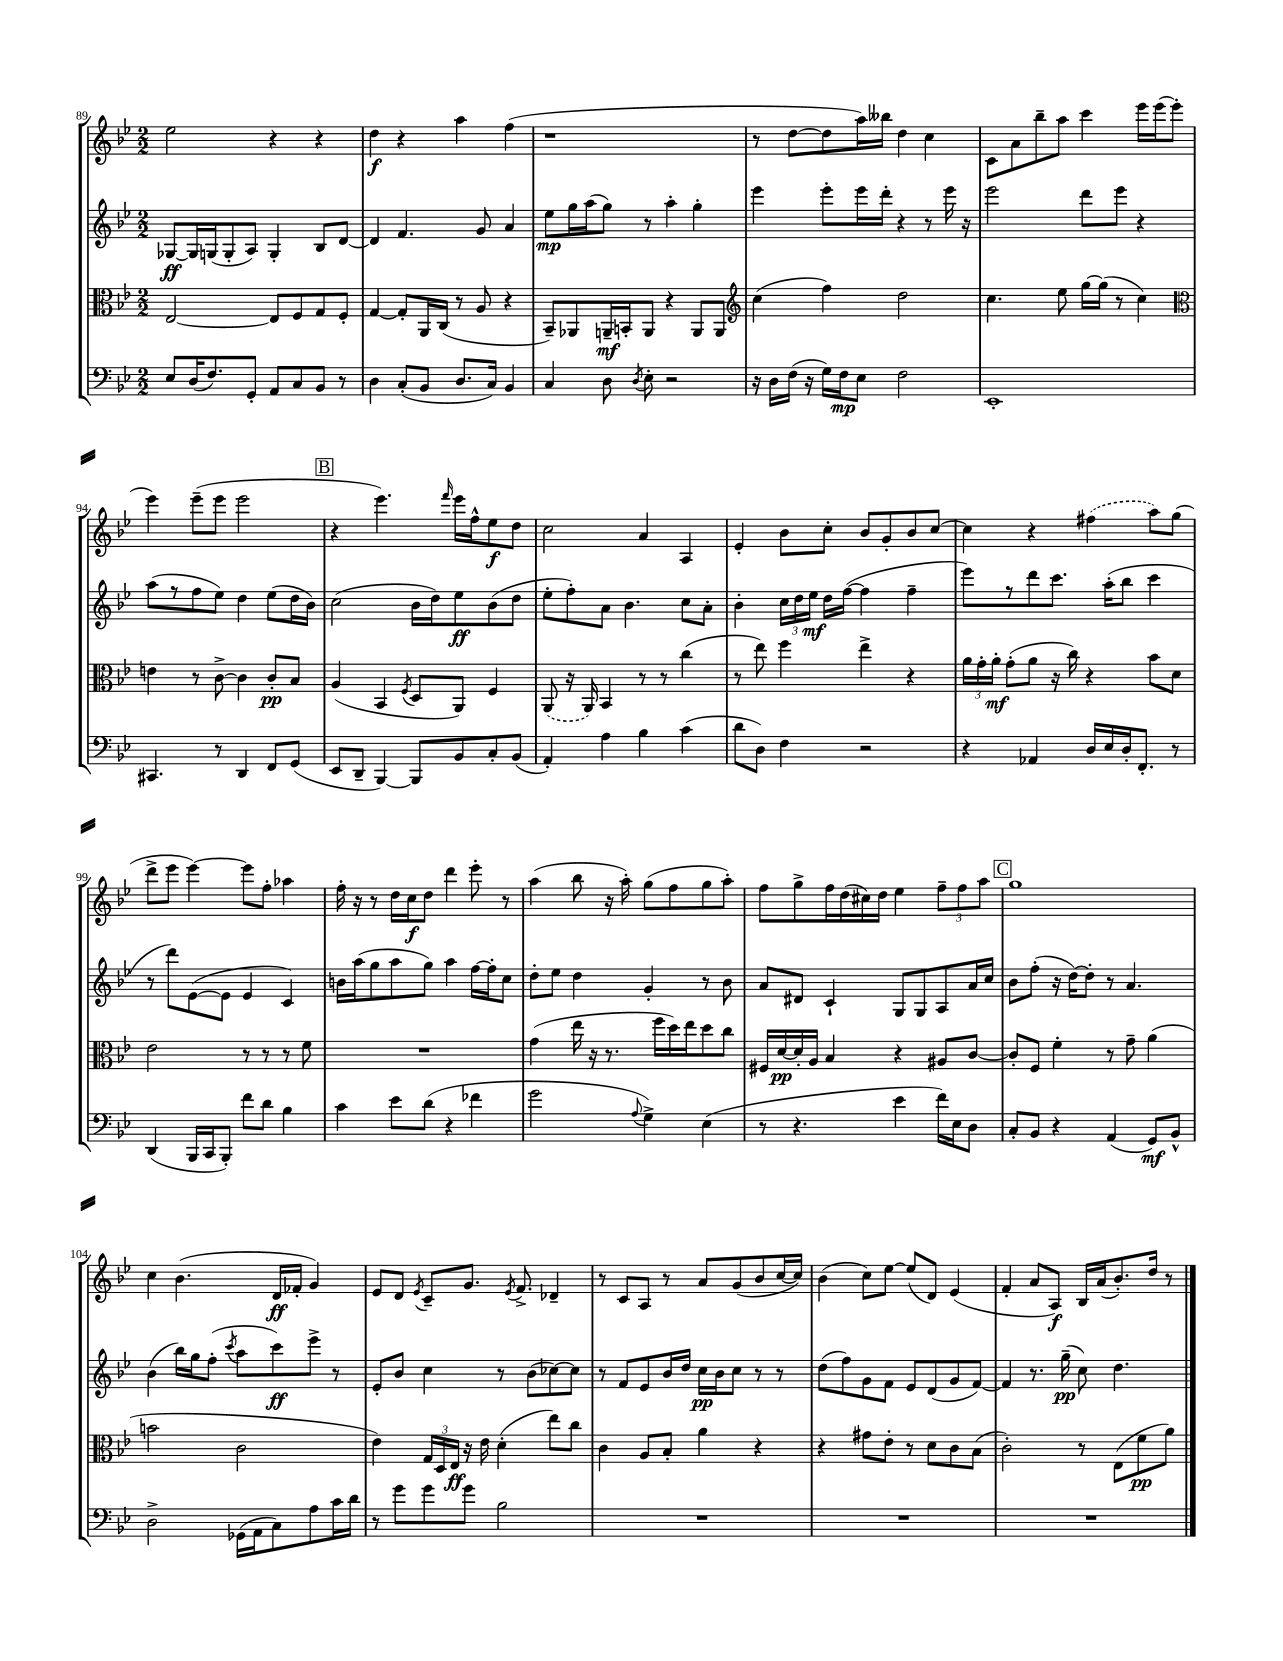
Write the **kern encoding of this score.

**kern	**dynam	**kern	**dynam	**kern	**dynam	**kern	**dynam
*part4	*part4	*part3	*part3	*part2	*part2	*part1	*part1
*staff4	*staff4	*staff3	*staff3	*staff2	*staff2	*staff1	*staff1
*clefF4	*	*clefC3	*	*clefG2	*	*clefG2	*
*k[b-e-]	*	*k[b-e-]	*	*k[b-e-]	*	*k[b-e-]	*
*M2/2	*	*M2/2	*	*M2/2	*	*M2/2	*
=89	=89	=89	=89	=89	=89	=89	=89
8E-/L	.	[2E-/	.	[8G-X/L	ff	2ee-\	.
(16D/K	.	.	.	16G-/L]	.	.	.
8.F/)	.	.	.	(16Gn/J	.	.	.
.	.	.	.	8G'/	.	.	.
8GG'/J	.	.	.	8A/J)	.	.	.
8AA/L	.	8E-/L]	.	4G'/	.	4r	.
8C/	.	8F/	.	.	.	.	.
8BB-/J	.	8G/	.	8B-/L	.	4r	.
8r	.	8F'/J	.	[8d/J	.	.	.
=90	=90	=90	=90	=90	=90	=90	=90
4D\	.	[4G/	.	4d/]	.	4dd\	f
(8C'/L	.	8G'/L]	.	4.f/	.	4r	.
8BB-/J	.	16AA/L	.	.	.	.	.
.	.	(16C/JJ	.	.	.	.	.
8.D/L	.	8r	.	.	.	4aa\	.
.	.	8A/	.	8g/	.	.	.
16C/Jk)	.	.	.	.	.	.	.
4BB-/	.	4r	.	4a/	.	(4ff\	.
=91	=91	=91	=91	=91	=91	=91	=91
4C/	.	8BB-~/L)	.	8ee-\L	mp	1r	.
.	.	8AA-X/	.	16gg\L	.	.	.
.	.	.	.	(16aa\J	.	.	.
8D\	.	16AAn~/L	mf	8gg\J)	.	.	.
.	.	16BBn'/J	.	.	.	.	.
8qD/	.	.	.	.	.	.	.
8E-'\	.	8AA/J	.	8r	.	.	.
2r	.	4r	.	4aa'\	.	.	.
.	.	8AA/L	.	4gg'\	.	.	.
.	.	8AA/J	.	.	.	.	.
=92	=92	=92	=92	=92	=92	=92	=92
*	*	*clefG2	*	*	*	*	*
16r	.	(4cc\	.	4eee-\	.	8r	.
16D\LL	.	.	.	.	.	.	.
(16F\JJ	.	.	.	.	.	[8dd\L	.
16r	.	.	.	.	.	.	.
16G\LL)	.	4ff\)	.	8eee-'\L	.	8dd\]	.
16F\J	mp	.	.	.	.	.	.
8E-\J	.	.	.	16eee-\L	.	16aa\L)	.
.	.	.	.	16ddd'\JJ	.	16bb--X\JJ	.
2F\	.	2dd\	.	4r	.	4dd\	.
.	.	.	.	8r	.	4cc\	.
.	.	.	.	16eee-\	.	.	.
.	.	.	.	16r	.	.	.
=93	=93	=93	=93	=93	=93	=93	=93
1EE-'	.	4.cc\	.	2eee-\	.	8c\L	.
.	.	.	.	.	.	8a\	.
.	.	.	.	.	.	8bb-~\	.
.	.	8ee-\	.	.	.	8aa\J	.
.	.	[16gg\LL	.	8ddd\L	.	4ccc\	.
.	.	(16gg\JJ]	.	.	.	.	.
.	.	8r	.	8eee-\J	.	.	.
.	.	4cc\)	.	4r	.	16eee-\LL	.
.	.	.	.	.	.	(16eee-\J	.
.	.	.	.	.	.	8eee-'\J	.
!!LO:LB:g=z
=94	=94	=94	=94	=94	=94	=94	=94
*	*	*clefC3	*	*	*	*	*
4.CC#X/	.	4en\	.	(8aa\L	.	4eee-\)	.
.	.	.	.	8r	.	.	.
.	.	8r	.	8ff\	.	(8eee-~\L	.
8r	.	[8c^\	.	8ee-\J)	.	8eee-\J	.
4DD/	.	4c\]	.	4dd\	.	2eee-\	.
8FF/L	.	8c'/L	pp	(8ee-\L	.	.	.
(8GG/J	.	8B-/J	.	16dd\L	.	.	.
.	.	.	.	16b-\JJ)	.	.	.
!!LO:REH:place=s1:t=B
=95	=95	=95	=95	=95	=95	=95	=95
8EE-/L	.	(4A/	.	(2cc\	.	4r	.
8DD~/J	.	.	.	.	.	.	.
[4BBB-/)	.	4BB-/	.	.	.	4.eee-\)	.
.	.	8qF/	.	.	.	.	.
8BBB-/L]	.	8D/L	.	16b-\LL	.	.	.
.	.	.	.	16dd\J)	.	.	.
.	.	.	.	.	.	16qqfff/	.
8BB-/	.	8AA/J)	.	8ee-\	ff	16eee-\LL	.
.	.	.	.	.	.	16ff^^\J	.
8C'/	.	4F/	.	(8b-\	.	8ee-\	f
(8BB-/J	.	.	.	8dd\J	.	8dd\J	.
=96	=96	=96	=96	=96	=96	=96	=96
4AA'/)	.	(8AA/	.	8ee-'\L	.	2cc\	.
.	.	16r	.	8ff'\)	.	.	.
.	.	16AA/)	.	.	.	.	.
4A\	.	4BB-/	.	8a\J	.	.	.
.	.	.	.	4.b-\	.	.	.
4B-\	.	8r	.	.	.	4a/	.
.	.	8r	.	.	.	.	.
(4c\	.	(4cc\	.	8cc\L	.	4A/	.
.	.	.	.	8a'\J	.	.	.
=97	=97	=97	=97	=97	=97	=97	=97
8d\L	.	8r	.	4b-'\	.	4e-'/	.
8D\J)	.	8ee-\)	.	.	.	.	.
4F\	.	4ff\	.	24cc\LL	.	8b-\L	.
.	.	.	.	24dd\	.	.	.
.	.	.	.	24ee-\JJ	mf	.	.
.	.	.	.	16dd\LL	.	8cc'\J	.
.	.	.	.	([16ff\JJ	.	.	.
2r	.	4ee-^\	.	4ff\]	.	8b-/L	.
.	.	.	.	.	.	8g'/	.
.	.	4r	.	4ff~\	.	8b-/	.
.	.	.	.	.	.	[8cc/J	.
=98	=98	=98	=98	=98	=98	=98	=98
4r	.	24a\LL	.	8eee-\L)	.	4cc\]	.
.	.	24g'\	.	.	.	.	.
.	.	24a'\JJ	mf	.	.	.	.
.	.	(8g'\L	.	8r	.	.	.
4AA-X/	.	8a\J	.	8ddd\	.	4r	.
.	.	16r	.	8.ccc\J	.	.	.
.	.	16cc\)	.	.	.	.	.
16D/LL	.	4r	.	.	.	(4ff#X\	.
16E-/	.	.	.	(16aa'\KL	.	.	.
16D'/J	.	.	.	8bb-\J	.	.	.
8.FF'/J	.	.	.	.	.	.	.
.	.	8b-\L	.	4ccc\	.	8aa\L)	.
8r	.	8d\J	.	.	.	(8gg\J	.
!!LO:LB:g=z
=99	=99	=99	=99	=99	=99	=99	=99
(4DD/	.	2e-\	.	8r	.	8ddd^\L	.
.	.	.	.	8ddd\L)	.	8eee-\J	.
16BBB-/LL	.	.	.	([8e-\	.	[4eee-\)	.
16CC/J	.	.	.	.	.	.	.
8BBB-'/J)	.	.	.	8e-\J]	.	.	.
8f\L	.	8r	.	4e-/	.	8eee-\L]	.
8d\J	.	8r	.	.	.	8ff'\J	.
4B-\	.	8r	.	4c/)	.	4aa-X\	.
.	.	8f\	.	.	.	.	.
=100	=100	=100	=100	=100	=100	=100	=100
4c\	.	1r	.	16bn\LL	.	16ff'\	.
.	.	.	.	(16aa\J	.	16r	.
.	.	.	.	8gg\	.	8r	.
8e-\L	.	.	.	8aa\	.	16dd\LL	.
.	.	.	.	.	.	16cc\J	f
(8d\J	.	.	.	8gg\J)	.	8dd\J	.
4r	.	.	.	4aa\	.	4ddd\	.
4f-X\	.	.	.	[16ff\LL	.	8eee-'\	.
.	.	.	.	16ff'\J]	.	.	.
.	.	.	.	8cc\J	.	8r	.
=101	=101	=101	=101	=101	=101	=101	=101
2g\	.	(4g\	.	8dd'\L	.	(4aa\	.
.	.	.	.	8ee-\J	.	.	.
.	.	16ee-\	.	4dd\	.	8bb-\	.
.	.	16r	.	.	.	.	.
.	.	8.r	.	.	.	16r	.
.	.	.	.	.	.	16aa'\)	.
8qqA/	.	.	.	.	.	.	.
4G^\)	.	.	.	4g'/	.	(8gg\L	.
.	.	16ff\LL	.	.	.	.	.
.	.	16dd\)	.	.	.	8ff\	.
.	.	16ee-\J	.	.	.	.	.
(4E-\	.	8dd\	.	8r	.	8gg\	.
.	.	8cc\J	.	8b-\	.	8aa'\J)	.
=102	=102	=102	=102	=102	=102	=102	=102
8r	.	16F#X/LL	.	8a/L	.	8ff\L	.
.	.	[16d/	pp	.	.	.	.
4.r	.	16d'/]	.	8d#X/J	.	8gg^\	.
.	.	16A/JJ	.	.	.	.	.
.	.	4B-/	.	4c`/	.	16ff\L	.
.	.	.	.	.	.	(16dd\	.
.	.	.	.	.	.	16cc#X\)	.
.	.	.	.	.	.	16dd\JJ	.
4e-\	.	4r	.	8G/L	.	4ee-\	.
.	.	.	.	8G/	.	.	.
16f\LL)	.	8A#X/L	.	8A/	.	12ff~\L	.
16E-\J	.	.	.	.	.	.	.
.	.	.	.	.	.	12ff\	.
8D\J	.	[8c/J	.	16a/L	.	.	.
.	.	.	.	.	.	12aa\J	.
.	.	.	.	16cc/JJ	.	.	.
!!LO:REH:place=s1:t=C
=103	=103	=103	=103	=103	=103	=103	=103
8C'/L	.	8c'/L]	.	8b-\L	.	1gg	.
8BB-/J	.	8F/J	.	(8ff'\J	.	.	.
4r	.	4f'\	.	16r	.	.	.
.	.	.	.	[16dd\KL)	.	.	.
.	.	.	.	8dd'\J]	.	.	.
(4AA/	.	8r	.	8r	.	.	.
.	.	8g~\	.	4.a/	.	.	.
8GG/L)	mf	(4a\	.	.	.	.	.
8BB-^^/J	.	.	.	.	.	.	.
!!LO:LB:g=z
=104	=104	=104	=104	=104	=104	=104	=104
2D^\	.	2bn\	.	(4b-\	.	4cc\	.
.	.	.	.	16bb-\LL)	.	(4.b-\	.
.	.	.	.	16gg\J	.	.	.
.	.	.	.	(8ff'\J	.	.	.
.	.	.	.	8qccc/	.	.	.
(16GG-X\LL	.	2c\	.	8aa\L	.	.	.
16AA\J	.	.	.	.	.	.	.
8C\)	.	.	.	8ccc\)	ff	16d/LL	ff
.	.	.	.	.	.	16f-X'/JJ	.
8A\	.	.	.	8eee-^\J	.	4g/)	.
16c\L	.	.	.	8r	.	.	.
16d\JJ	.	.	.	.	.	.	.
=105	=105	=105	=105	=105	=105	=105	=105
8r	.	4e-\)	.	8e-'/L	.	8e-/L	.
8g\L	.	.	.	8b-/J	.	8d/J	.
.	.	.	.	.	.	8qe-/	.
8g\	.	24G/LL	.	4cc\	.	8c~/L	.
.	.	24D/	.	.	.	.	.
.	.	24E-/JJ	ff	.	.	.	.
8g\J	.	16r	.	.	.	8.g/J	.
.	.	16e-\	.	.	.	.	.
2B-\	.	(4d'\	.	8r	.	.	.
.	.	.	.	.	.	8qe-/	.
.	.	.	.	.	.	8.f^/	.
.	.	.	.	(8b-\L	.	.	.
.	.	8ee-\L)	.	[8cc-X\)	.	4d-X~/	.
.	.	8cc\J	.	8cc-\J]	.	.	.
=106	=106	=106	=106	=106	=106	=106	=106
1r	.	4c\	.	8r	.	8r	.
.	.	.	.	8f/L	.	8c/L	.
.	.	8A/L	.	8e-/	.	8A/J	.
.	.	8B-'/J	.	16b-/L	.	8r	.
.	.	.	.	16dd/JJ	.	.	.
.	.	4a\	.	16cc\LL	pp	8a/L	.
.	.	.	.	16b-\J	.	.	.
.	.	.	.	8cc\J	.	(8g/	.
.	.	4r	.	8r	.	8b-/	.
.	.	.	.	8r	.	[16cc/L	.
.	.	.	.	.	.	16cc/JJ])	.
=107	=107	=107	=107	=107	=107	=107	=107
1r	.	4r	.	(8dd\L	.	(4b-\	.
.	.	.	.	8ff\)	.	.	.
.	.	8g#X\L	.	8g\	.	8cc\L)	.
.	.	8e-'\J	.	8f\J	.	[8ee-\J	.
.	.	8r	.	8e-/L	.	(8ee-/L]	.
.	.	8d\L	.	(8d/	.	8d/J)	.
.	.	8c\	.	8g/	.	(4e-/	.
.	.	(8B-\J	.	[8f/J)	.	.	.
=108	=108	=108	=108	=108	=108	=108	=108
1r	.	2c'\)	.	4f/]	.	4f'/	.
.	.	.	.	8.r	.	8a/L	.
.	.	.	.	.	.	8A/J)	f
.	.	.	.	(16gg~\	pp	.	.
.	.	8r	.	8cc\)	.	16B-/LL	.
.	.	.	.	.	.	(16a/J	.
.	.	(8E-\L	.	4.dd\	.	8.b-'/)	.
.	.	8f\	pp	.	.	.	.
.	.	.	.	.	.	16dd/Jk	.
.	.	8a\J)	.	.	.	8r	.
==	==	==	==	==	==	==	==
*-	*-	*-	*-	*-	*-	*-	*-
